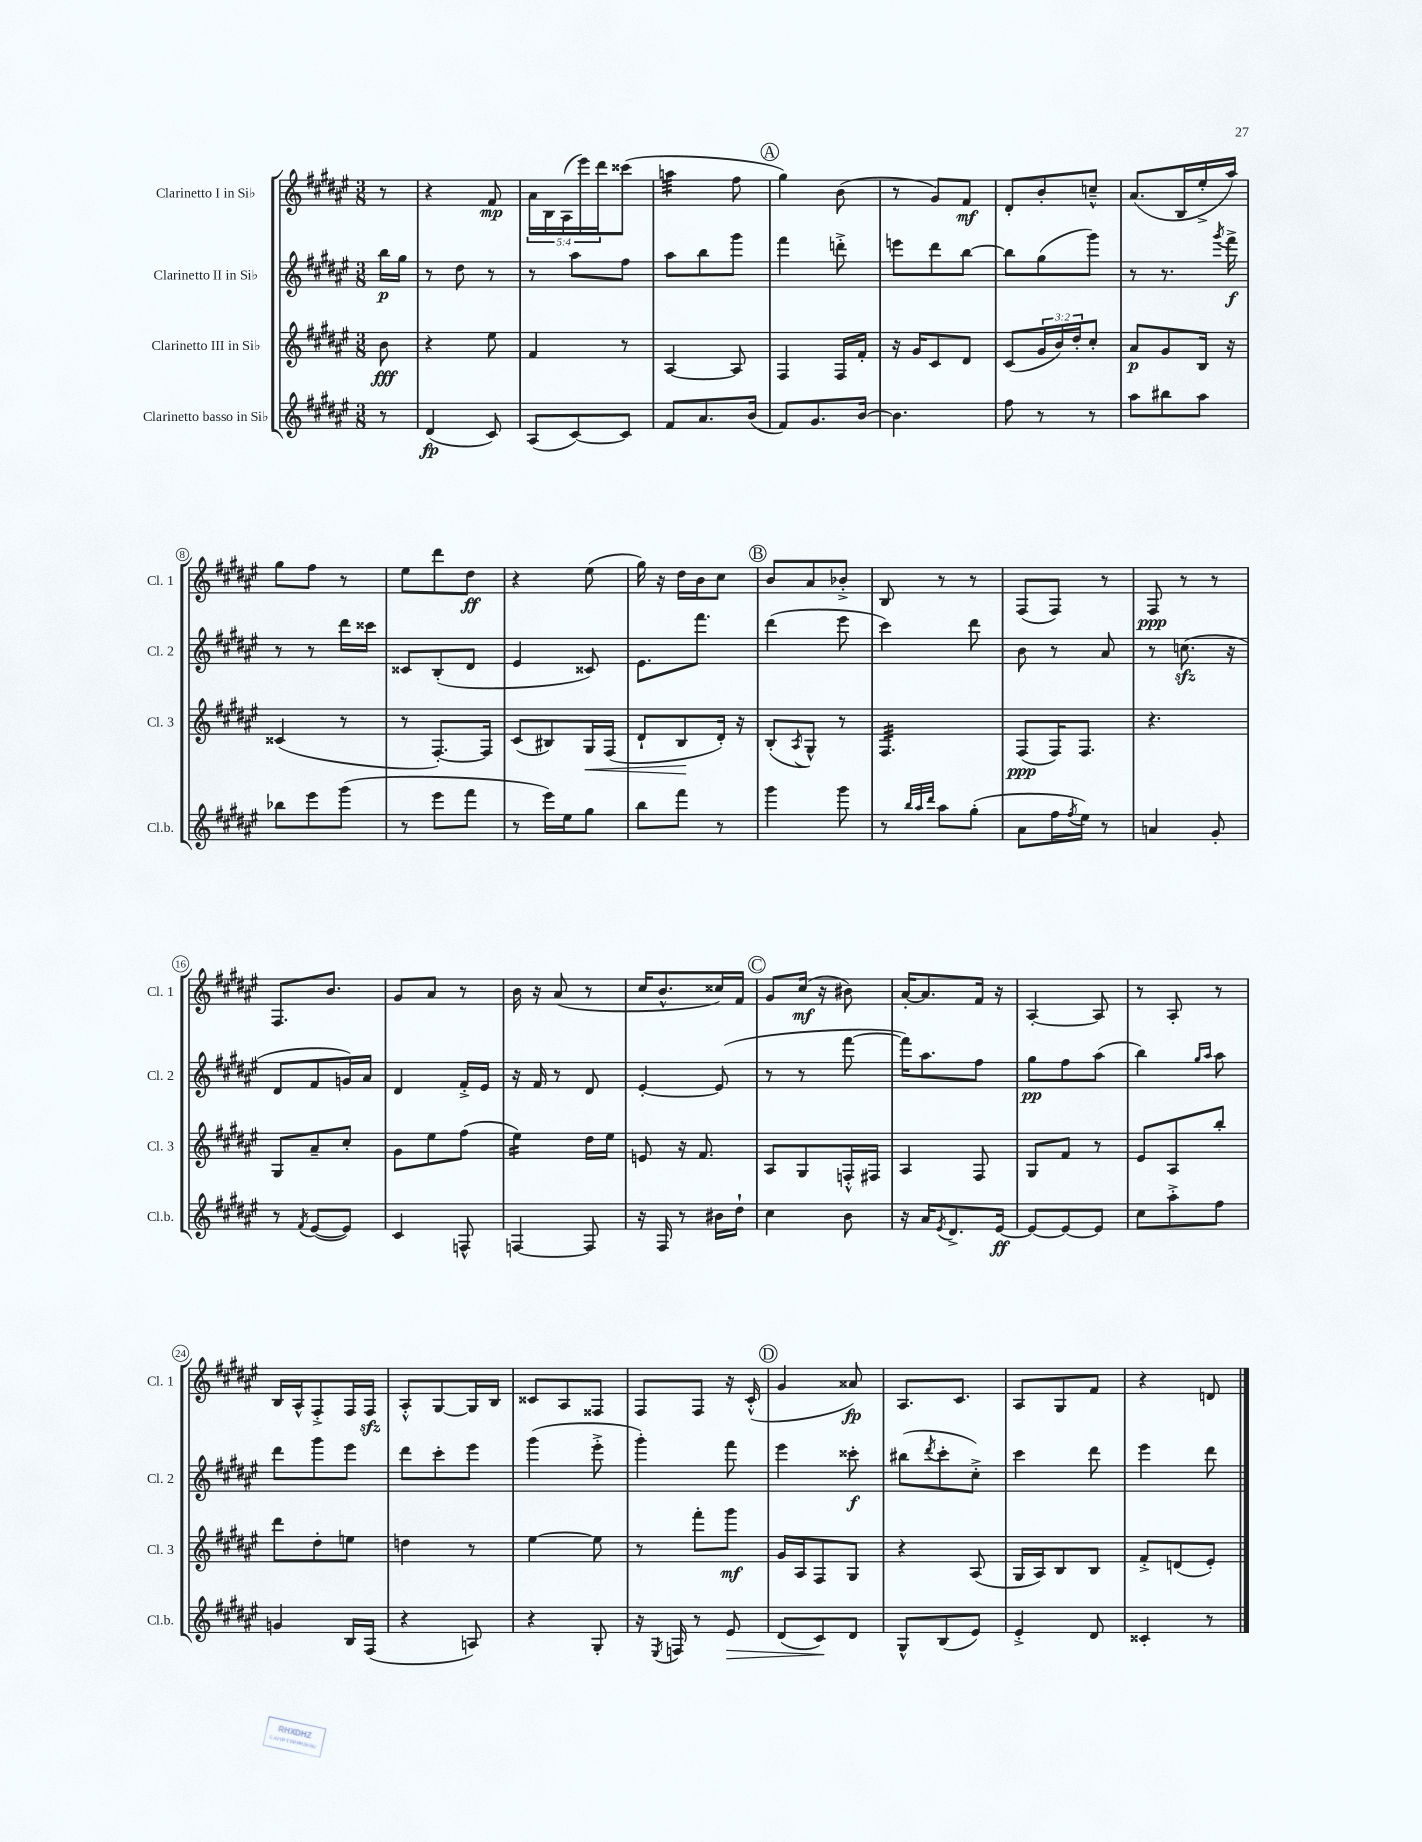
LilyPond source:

<<
\new StaffGroup <<
\new Staff = "s0" \with { instrumentName = "Clarinetto I in Sib" shortInstrumentName = "Cl. 1" } {
    \clef treble \key fis \major \numericTimeSignature \time 3/8 \override Staff.TupletNumber.text = #tuplet-number::calc-fraction-text \partial 8
    r8 |
    r4 fis'8\mp |
    \tuplet 5/4 { ais'16 b16 ais16( eis'''16) dis'''16 } cisis'''8( |
    a''4:32 fis''8 |
    \mark \markup { \circle "A" } gis''4) b'8( |
    r8 gis'8) fis'8\mf |
    dis'8-. b'8-. c''8---^ |
    ais'8.( b16 eis''16-.-> ais''16) |
    gis''8 fis''8 r8 |
    eis''8 dis'''8 dis''8\ff |
    r4 eis''8( |
    gis''16) r16 dis''16 b'16 cis''8 |
    \mark \markup { \circle "B" } b'8 ais'8 bes'8-.-> |
    b8 r8 r8 |
    fis8( fis8) r8 |
    fis8\ppp r8 r8 |
    fis8. b'8. |
    gis'8 ais'8 r8 |
    b'16 r16 ais'8( r8 |
    cis''16 b'8.-^ cisis''16) fis'16 |
    \mark \markup { \circle "C" } gis'8 cis''16\mf( r16 bis'8) |
    ais'16~-. ais'8. fis'16 r16 |
    ais4~-. ais8 |
    r8 ais8-. r8 |
    b16 ais16-^ fis8-.-> fis16 fis16\sfz |
    ais8-.-^ gis8~ gis16 b16 |
    cisis'8 ais8 fisis8 |
    fis8 fis8 r16 cis'16-.-^( |
    \mark \markup { \circle "D" } gis'4 aisis'8\fp) |
    ais8. cis'8. |
    ais8 gis8 fis'8 |
    r4 d'8 \bar "|." |
}
\new Staff = "s1" \with { instrumentName = "Clarinetto II in Sib" shortInstrumentName = "Cl. 2" } {
    \clef treble \key fis \major \numericTimeSignature \time 3/8 \partial 8
    b''16\p gis''16 |
    r8 dis''8 r8 |
    r8 ais''8 fis''8 |
    ais''8 b''8 gis'''8 |
    \mark \markup { \circle "A" } fis'''4 d'''8-.-> |
    e'''8 dis'''8 b''8~ |
    b''8 gis''8( gis'''8) |
    r8 r8. \acciaccatura { gis'''8 } fis'''16->\f |
    r8 r8 dis'''16 cisis'''16 |
    cisis'8 b8-.( dis'8 |
    eis'4 cisis'8) |
    eis'8. fis'''8. |
    \mark \markup { \circle "B" } dis'''4( eis'''8 |
    cis'''4) dis'''8 |
    b'8 r8 ais'8 |
    r8 c''8.\sfz( r16 |
    dis'8 fis'8 g'16) ais'16 |
    dis'4 fis'16-.-> eis'16 |
    r16 fis'16 r8 dis'8 |
    eis'4~-. eis'8( |
    \mark \markup { \circle "C" } r8 r8 fis'''8~ |
    fis'''16) ais''8. fis''8 |
    gis''8\pp fis''8 ais''8( |
    b''4) \grace { gis''16 ais''16 } ais''8 |
    dis'''8 gis'''8 eis'''8 |
    dis'''8 cis'''8-. eis'''8 |
    gis'''4( eis'''8-.-> |
    gis'''4-.) fis'''8 |
    \mark \markup { \circle "D" } eis'''4 cisis'''8-.\f |
    bis''8( \acciaccatura { dis'''8 } cis'''8-. cis''8-.->) |
    cis'''4 dis'''8 |
    eis'''4 dis'''8 \bar "|." |
}
\new Staff = "s2" \with { instrumentName = "Clarinetto III in Sib" shortInstrumentName = "Cl. 3" } {
    \clef treble \key fis \major \numericTimeSignature \time 3/8 \override Staff.TupletNumber.text = #tuplet-number::calc-fraction-text \partial 8
    b'8\fff |
    r4 eis''8 |
    fis'4 r8 |
    ais4~ ais8 |
    \mark \markup { \circle "A" } fis4 fis16 fis'16-. |
    r16 gis'16 cis'8 dis'8 |
    cis'8( \tuplet 3/2 { gis'16 b'16) dis''16-. } cis''8-. |
    ais'8\p gis'8 b16 r16 |
    cisis'4( r8 |
    r8 fis8.~-.) fis16 |
    cis'8( bis8) gis16\< fis16( |
    dis'8-! b8\! dis'16-.) r16 |
    \mark \markup { \circle "B" } b8-.( \acciaccatura { ais8 } gis8-^) r8 |
    fis4.:32 |
    fis8\ppp( fis16) fis8. |
    r4. |
    gis8 ais'8-- cis''8-. |
    gis'8 eis''8 fis''8( |
    eis''4:16) dis''16 eis''16 |
    e'8 r16 fis'8. |
    \mark \markup { \circle "C" } ais8 gis8 f16-.-^ fis16 |
    ais4 fis8 |
    gis8 fis'8 r8 |
    eis'8 ais8 b''8-. |
    dis'''8 dis''8-. e''8 |
    d''4 r8 |
    eis''4~ eis''8 |
    r8 fis'''8-. gis'''8\mf |
    \mark \markup { \circle "D" } gis'16 ais16 fis8 gis8 |
    r4 ais8( |
    gis16 ais16) b8 b8 |
    fis'8-.-> d'8( eis'8-.) \bar "|." |
}
\new Staff = "s3" \with { instrumentName = "Clarinetto basso in Sib" shortInstrumentName = "Cl.b." } {
    \clef treble \key fis \major \numericTimeSignature \time 3/8 \partial 8
    r8 |
    dis'4\fp( cis'8) |
    ais8( cis'8~) cis'8 |
    fis'8 ais'8. b'16( |
    \mark \markup { \circle "A" } fis'8) gis'8. b'16~ |
    b'4. |
    fis''8 r8 r8 |
    ais''8 bis''8 ais''8 |
    bes''8 eis'''8 gis'''8( |
    r8 eis'''8 fis'''8 |
    r8 eis'''16) eis''16 gis''8 |
    b''8 fis'''8 r8 |
    \mark \markup { \circle "B" } gis'''4 gis'''8 |
    r8 \grace { b''32 ais''32 dis'''32 } ais''8 gis''8-.( |
    ais'8 fis''16 \acciaccatura { fis''8 } eis''16) r8 |
    a'4 gis'8-. |
    r8 \acciaccatura { fis'8 } eis'8~( eis'8) |
    cis'4 f8-^ |
    f4~ f8 |
    r16 fis16 r8 bis'16 dis''16-! |
    \mark \markup { \circle "C" } cis''4 b'8 |
    r16 ais'16 \acciaccatura { eis'8 } dis'8.-> eis'16~\ff |
    eis'8~ eis'8~ eis'8 |
    cis''8 ais''8-.-> fis''8 |
    g'4 b16 fis16( |
    r4 a8) |
    r4 gis8-. |
    r16 \acciaccatura { eis8 } f16 r8 eis'8\> |
    \mark \markup { \circle "D" } dis'8( cis'8\!) dis'8 |
    gis8-^ b8( eis'8) |
    eis'4-.-> dis'8 |
    cisis'4-. r8 \bar "|." |
}
>>
>>
\layout { \context { \Score \override BarNumber.stencil = #(make-stencil-circler 0.1 0.3 ly:text-interface::print) } }
